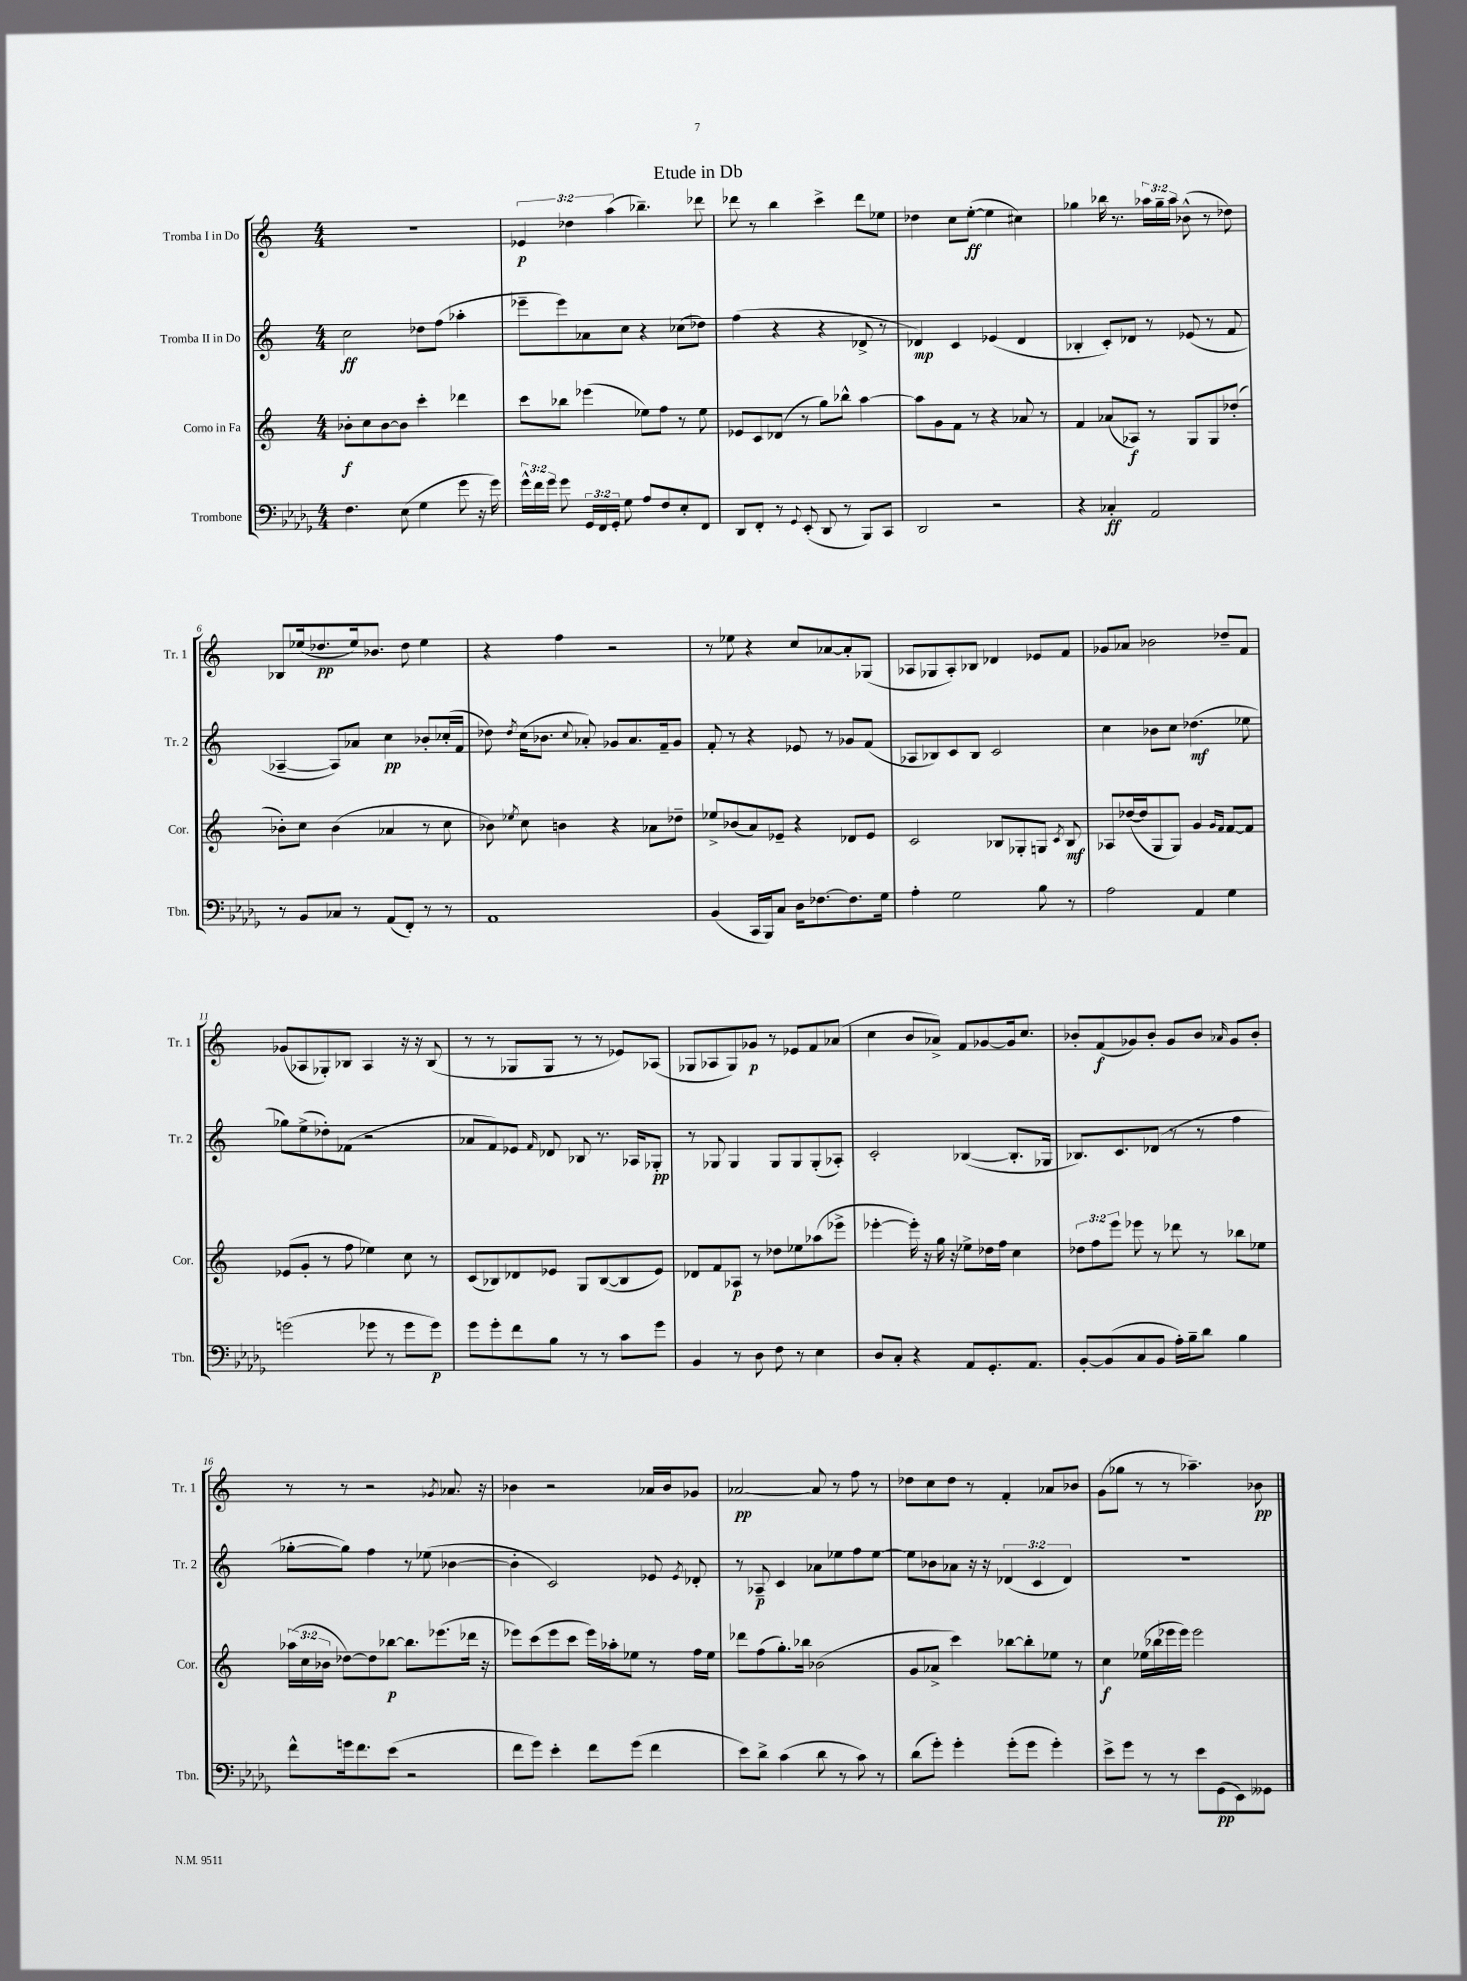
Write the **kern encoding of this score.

**kern	**kern	**kern	**kern
*staff4	*staff3	*staff2	*staff1
*clefF4	*clefG2	*clefG2	*clefG2
*k[b-e-a-d-g-]	*k[]	*k[]	*k[]
*M4/4	*M4/4	*M4/4	*M4/4
4.F\	8b-'\L	2cc\	1r
.	8cc\	.	.
.	[8b-\	.	.
(8E-\	8b-\]J	.	.
4G-\	4ccc'\	8dd-\L	.
.	.	(8ff\J	.
8g-\	4ddd-\	4aa-'\	.
16r	.	.	.
16g-\)	.	.	.
=	=	=	=
24g-^^\LL	8ccc\L	8eee-~\L	6e-/
24f\	.	.	.
24g-\JJ	.	.	.
8g-\	8bb-\J	8eee-\)	.
.	.	.	6dd-\
24GG-/LL	(4eee-\	8a-\	.
24FF/	.	.	.
24GG-'/JJ	.	.	(6aa\
8G-\	.	8cc\J	.
8A-/L	8ee-\L)	4r	4.bb-~\)
8F/	8ff\J	.	.
8E-'/	8r	(8cc-\L	.
8FF/J	8ee-\	8dd-\J)	8ddd-\
=	=	=	=
8DD-/L	8e-/L	(4ff\	8ddd-\
8FF'/J	8c/	.	8r
8r	(8d-/J	4r	4bb\
8qqGG-/	.	.	.
(8EE-'/	8r	.	.
8DD-/	8gg\L)	4r	4ccc^\
8r	8bb-^^\J	.	.
8BBB-/L)	[4aa\	8d-^/	8ddd-\L
8CC/J	.	8r	8ee-\J
=	=	=	=
2DD-/	8aa\]L	4d-/)	4dd-\
.	8g\	.	.
.	8f\J	4c/	8cc\L
.	8r	.	([8ee'\J
2r	4r	(4e-/	4ee\]
.	8a-/	4d-/	4cc#\)
.	8r	.	.
=	=	=	=
4r	4f/	4B-'/	4gg-\
4C-'/	(8a-/L	8c'/L)	16bb-\
.	.	.	8.r
.	8A-/J)	8d-/J	.
2AA-/	8r	8r	24aa-\LL
.	.	.	24gg-~\
.	.	.	24aa-\JJ
.	8G/L	(8e-/	(8b-^^\
.	8G/	8r	8r
.	(8dd-'/J	8f/	8dd-\)
=	=	=	=
8r	8b-'\L)	[4A-~/	8B-/L
8BB-/L	8cc\J	.	(16ee-/k
.	.	.	8.dd-/
8C-/J	(4b-\	8A-/]L)	.
8r	.	8a-/J	16ee-/k)
.	.	.	8.b-/J
(8AA-/L	4a-/	4cc\	.
8FF'/J)	.	.	8dd-\
8r	8r	8b-'/L	4ee-\
8r	8cc\	(16cc-'/L	.
.	.	16f/JJ	.
=	=	=	=
1AA-	8b-\)	8dd-\)	4r
.	8qee-/	8qdd-/	.
.	8cc\	(16cc\LK	.
.	.	8.b-\J	.
.	4b\	.	4ff\
.	.	8qqcc/	.
.	.	8a-'/)	.
.	4r	8g-/L	2r
.	.	8.a-/	.
.	8a-\L	.	.
.	.	16f~/k	.
.	8dd-~\J	8g-/J	.
=	=	=	=
(4BB-/	8ee-^/L	8f'/	8r
.	(8b-/	8r	8ee-\
16CC/LL	8a/)	4r	4r
16BBB-/J)	.	.	.
8C/J	8e-~/J	.	.
16D-\LK	4r	8e-/	8cc/L
[8.F-\	.	.	.
.	.	8r	[8a-/
8.F-\]	8d-/L	8g-/L	8a-'/]
.	8e-/J	(8f/J	(8G-/J
16G-\Jk	.	.	.
=	=	=	=
4A-'\	2c/	8A-/L	8A-/L
.	.	8B-/)	8G-/
2G-\	.	8c/	8A-'/)
.	.	8B-/J	8B-/J
.	8B-/L	2c/	4d-/
.	8G-'/	.	.
8B-\	8G/J	.	8e-/L
.	8qc/	.	.
8r	8B-/	.	8f/J
=	=	=	=
2A-\	8A-/L	4cc\	8g-/L
.	([16dd-/L	.	8a-/J
.	16dd-/]J	.	.
.	8G/	8b-\L	2b-\
.	8G/J)	8cc\J	.
4AA-/	4g/	(4.dd-\	.
.	16qqg/LL	.	.
.	16qqf/JJ	.	.
4G-\	[8f/L	.	8dd-~/L
.	8f/]J	8ee-\	8f/J
=	=	=	=
(2g\	(8e-/L	8gg-\L)	(8g-/L
.	8g'/J	(8ee^\	8A-/
.	8r	8dd-'\)	8G-'/)
.	8ff\	(8f-\J	8B-/J
8g-\	4ee-\)	2r	4A-/
8r	.	.	.
8g-\L	8cc\	.	16r
.	.	.	16r
8g-\J)	8r	.	(8B-/
=	=	=	=
8g-\L	(8c/L	8a-/L	8r
8g-'\	8B-/)	8f/)	8r
8f\	8d-/	8e-/J	8G-/L
.	.	16qqf/	.
8B-\J	8e-/J	8d-/	8G-/J
8r	8G/L	8B-/	8r
8r	([8B-/	8.r	8r
8c\L	8B-/]	.	8e-/L)
.	.	16A-/LK	.
8g-\J	8e-/J)	8G-'/J	(8A-/J
=	=	=	=
4BB-/	8d-/L	8r	8G-/L
.	8f/	8G-/	8A-/
8r	8A-/J	4G-/	8G-/)
8D-\	8r	.	8g-/J
8F\	8dd-\L	8G-/L	8r
8r	8ee-\	8G-/	8e-/L
4E-\	(8aa-\	(8G-'/	8f/
.	8eee-^\J	8A-'/J)	(8a-/J
=	=	=	=
8D-/L	[4eee-'\	2c'/	4cc\
8C'/J	.	.	.
4r	16eee-'\])	.	8b/L
.	16r	.	.
.	16gg\	.	8a-^/J)
.	16r	.	.
8AA-/L	8ee-^\L	([4B-/	8f/L
8.GG-'/	16dd-\L	.	[8g-/
.	16ff\JJ	.	.
.	4cc\	8.B-'/]L	16g-/]k
8.AA-/J	.	.	8.cc/J
.	.	16G-/Jk	.
=	=	=	=
[8BB-'/L	12dd-\L	8.B-/L)	8b-'/L
.	12ff\	.	.
(8BB-/]	.	.	(8f/
.	12eee\J	.	.
.	.	8.c/	.
8C/	8eee-\	.	8g-/)
8BB-/J	8r	(8d-/J	8b-'/J
16A-'\LL)	8ddd-\	8r	8g-/L
16B-~\J	.	.	.
8d-\J	8r	8r	8b-/J
.	.	.	16qqa-/
4B-\	8bb-\L	4ff\	8g-/L
.	8ee-\J	.	8b-'/J
=	=	=	=
8f^^\L	(24aa-\LL	[8gg-'\L	8r
.	24cc\	.	.
.	24b-\JJ	.	.
16g\k	[8dd-\L)	8gg-\]J)	8r
8.f\	.	.	.
.	8dd-\]	4ff\	2r
(8e-\J	[8bb-\J	.	.
2r	8.bb-\]L	8r	.
.	.	(8ee-\	.
.	(8.eee-\	.	.
.	.	.	8qg-/
.	.	[4b-\	8.a-/
.	16ddd-\Jk	.	.
.	16r	.	16r
=	=	=	=
8f\L	8eee-\L)	4b-'\]	4b-\
8g-\J)	(8ccc\	.	.
4e-'\	8eee-\	2c/)	2r
.	8ccc\J	.	.
8f\L	16eee-\LL)	.	.
.	16aa-'\J	.	.
(8g-\J	8ee-\J	.	.
4f\	8r	8e-/	16a-/LL
.	.	.	16b-/J
.	.	8qe-/	.
.	16ff\LL	8d-'/	8g-/J
.	16ee-\JJ	.	.
=	=	=	=
8e-\L)	8ddd-\L	8r	[2a-/
8d-^\J	(8ff\	8A-~/	.
(4c\	8.gg'\)	4c/	.
.	16bb-\Jk	.	.
8d-\	(2b-\	8a-\L	8a-/]
8r	.	8ee-\	8r
8c\)	.	8ff\	8ff\
8r	.	[8ee-\J	8r
=	=	=	=
(8d-\L	8g/L	8ee-\]L	8dd-\L
8g-'\J)	8a-^/J	8b-\	8cc\
4g-'\	4ccc\)	8a-\J	8dd-\J
.	.	16r	8r
.	.	16r	.
(8g-'\L	[8bb-\L	(6d-/	4f'/
8g-\J	8bb-'\]	.	.
.	.	6c/	.
4g-'\)	8ee-\J	.	8a-/L
.	.	6d-/)	.
.	8r	.	8b-/J
=	=	=	=
8e-^\L	4cc\	1r	(8g\L
8g-\J	.	.	8gg-\J
8r	(16ee-\LL	.	8r
.	16bb-\	.	.
8r	16eee-\	.	8r
.	16eee-\JJ)	.	.
8e-\L	2eee-\	.	4.aa-~\)
(8GG-\	.	.	.
8EE-\)	.	.	.
8GG--\J	.	.	8b-\
==	==	==	==
*-	*-	*-	*-
